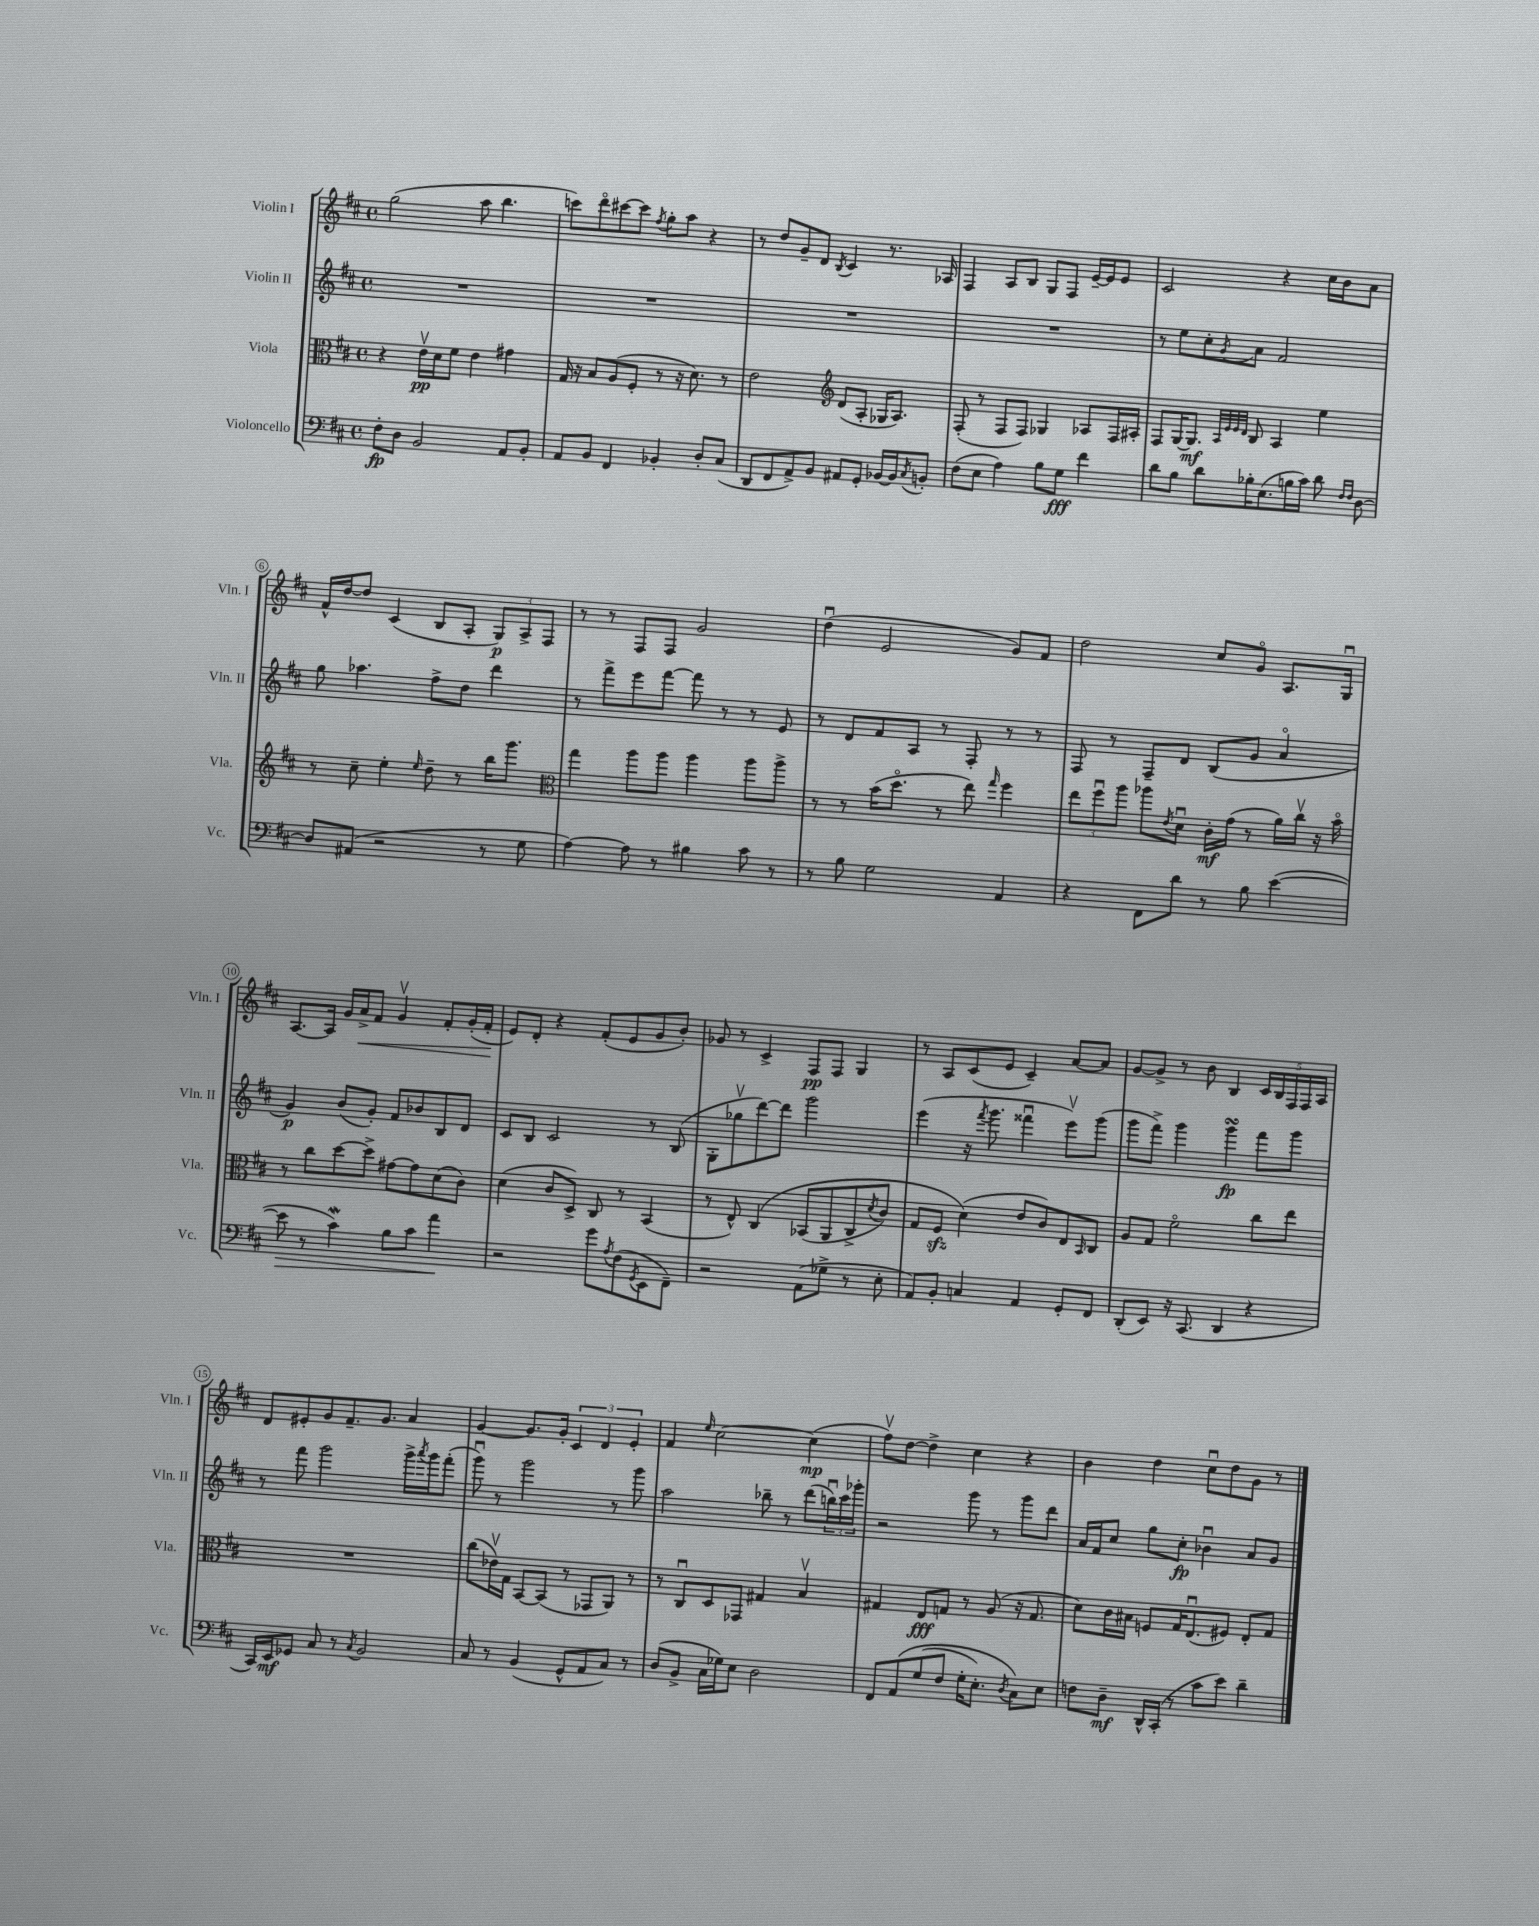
<<
\new StaffGroup <<
\new Staff = "s0" \with { instrumentName = "Violin I" shortInstrumentName = "Vln. I" } {
    \clef treble \key d \major \defaultTimeSignature \time 4/4
    g''2( a''8 b''4. |
    c'''8) d'''8\flageolet cis'''8~ cis'''8 \acciaccatura { fis''8 } g''8-. a''8 r4 |
    r8 d''8 g'8-- d'8 \acciaccatura { b8 } cis'4 r8. aes16 |
    fis4 a8 b8 g8 fis8 e'16~-- e'16 e'8 |
    cis'2 r4 cis''16 b'16 a'8 |
    fis'16-^ d''16~ d''8 cis'4( b8 a8-. \tuplet 3/2 { g8\p) a8-> fis8 } |
    r8 r8 fis8 fis8 g'2 |
    d''4\downbow( e'2 g'8) fis'8 |
    d''2 cis''8 g'8\flageolet a8. g16\downbow |
    a8.~ a16 g'16 a'16->\< fis'8 g'4\upbow fis'8-. g'16-.( fis'16-.\! |
    e'8) d'8-. r4 fis'8-.( e'8 g'8 b'8-.) |
    ges'8 r8 cis'4-> fis8\pp fis8 g4 |
    r8 a8 cis'8( e'8 cis'4--) a'8~ a'8 |
    g'8~ g'8-> r8 b'8 b4 \tuplet 5/4 { cis'16 b16 fis16 fis16 a16 } |
    d'8 eis'8-. g'8 fis'8.-- g'8. a'4 |
    g'4~ g'8. g'16-. \tuplet 3/2 { cis'4 d'4 e'4-. } |
    fis'4 \grace { e''16 } cis''2~ cis''4\mp( |
    fis''8\upbow) d''8~ d''4-> cis''4 r4 |
    b'4 d''4 cis''8\downbow d''8 g'8 r8 \bar "|." |
}
\new Staff = "s1" \with { instrumentName = "Violin II" shortInstrumentName = "Vln. II" } {
    \clef treble \key d \major \defaultTimeSignature \time 4/4
    R1 |
    R1 |
    R1 |
    R1 |
    r8 e''8 cis''8-. \acciaccatura { g'8 } a'8 fis'2 |
    g''8 aes''4. fis''8-> d''8 d'''4 |
    r8 fis'''8-> e'''8 fis'''8~ fis'''8 r8 r8 e'8 |
    r8 d'8 fis'8 a8 r8 fis8-. r8 r8 |
    fis8 r8 fis8-- d'8 b8( g'8 a'4\flageolet |
    g'4\p) b'8( g'8-.) fis'8 bes'8 b8 d'8 |
    cis'8 b8 cis'2 r8 b8( |
    g8-. ges''8\upbow d'''8~) d'''8 g'''2 |
    e'''4( r16 \acciaccatura { fis'''8 } g'''8. fisis'''4\downbow e'''8\upbow) g'''8( |
    g'''8 fis'''8->) g'''4 g'''4\turn\fp fis'''8 g'''8 |
    r8 fis'''8 g'''2 g'''16-> \acciaccatura { a'''8 } g'''16 fis'''8-.( |
    g'''8\downbow) r8 g'''2 r8 g'''8 |
    a''2 bes''8-- r8 d'''8( \tuplet 3/2 { b''16\downbow) cis'''16 ges'''16-. } |
    r2 g'''8 r8 g'''8 d'''8 |
    a'16 fis'16 cis''8 g''8 cis''8-.\fp bes'4\downbow a'8 g'8 \bar "|." |
}
\new Staff = "s2" \with { instrumentName = "Viola" shortInstrumentName = "Vla." } {
    \clef alto \key d \major \defaultTimeSignature \time 4/4
    r4 e'16\upbow\pp d'16 fis'8 e'4 gis'4 |
    g16 r16 b8 a8( fis8-. r8 r16 d'8.) r8 |
    e'2 \clef treble d'8( a8-. ges16 a8.) |
    fis8-.( r8 fis8 fis8) ges4 aes8 fis16 ais16-. |
    fis8 g16~ g8.\mf \grace { a32 e'32 e'32 d'32 } b8 a4 e''4 |
    r8 cis''8-- e''4-. \grace { e''16 } d''8-- r8 b''16 g'''8. |
    \clef alto g''4 a''8 a''8 a''4 a''8 a''8-> |
    r8 r8 b'16( d''8.\flageolet r8 e''8) \grace { g''16 } fis''4 |
    \tuplet 3/2 { e''8 fis''8\downbow a''8 } aes''8 \acciaccatura { e'8 } d'8\downbow cis'16-.\mf g'16( r8 a'16) cis''16\upbow r16 b'16\flageolet |
    r8 cis''8 d''8~ d''8-> gis'8~ gis'8 d'8( cis'8) |
    d'4( cis'8 d8->) cis8 r8 b,4( |
    r8 e8-^) cis4\( bes,8( a,8 cis8-> \acciaccatura { d'8 } cis'8) |
    g8 fis8\sfz d'4(\) e'8 cis'8) e8 \grace { b,16 } cis8 |
    a8 g8 fis'2\flageolet cis''8 e''8 |
    R1 |
    cis''8( ees'16\upbow) g16 b,8~ b,8( r8 ges,8 a,8) r8 |
    r8 cis8\downbow d8 ges,8 gis4 b4\upbow |
    gis4 e8\fff g8 r8 a8( r16 g8. |
    d'8) cis'16 bis16 f8 g16 e8.\downbow( fis8) e8-. g8 \bar "|." |
}
\new Staff = "s3" \with { instrumentName = "Violoncello" shortInstrumentName = "Vc." } {
    \clef bass \key d \major \defaultTimeSignature \time 4/4
    fis8-.\fp d8 b,2 a,8 b,8-. |
    a,8 b,8 fis,4 bes,4-. d8-. cis8( |
    d,8 fis,8 a,8->) b,8 ais,8 g,8-. bes,16~ bes,16 \acciaccatura { cis8 } b,8-. |
    fis8( e8 a4) b8 g8\fff fis'4 |
    d'8 b8 d'8 bes16-. e8.( b16 cis'16) d'8 \grace { fis16 fis16 } d8~ |
    d8 ais,8( r2 r8 g8 |
    a4~) a8 r8 bis4 cis'8 r8 |
    r8 b8 g2 a,4 |
    r4 fis,8 d'8 r8 b8 e'4~( |
    e'8\> r8 cis'4\mordent) b8 cis'8 a'4\! |
    r2 g'8 \acciaccatura { a8 } fis8( \acciaccatura { g,8 } e,8 fis,8--) |
    r2 a,8( ges8-> r8 e8-. |
    a,8) b,8-. c4 a,4 g,8-. fis,8 |
    d,8-.( e,8) r16 cis,8.( d,4 r4 |
    cis,16) e,16\mf ges,8 cis8 r8 \acciaccatura { cis8 } b,2 |
    cis8 r8 b,4( g,8-^ a,8 cis8) r8 |
    d8( b,8-> cis16 ges16) e8 d2 |
    fis,8 a,8\( g8( fis8 g16-. e8.-.) \acciaccatura { d8 } cis8\) e8 |
    f8 d8--\mf d,16-^ cis,16-.( r8 cis'8 e'8) d'4-- \bar "|." |
}
>>
>>
\layout { \context { \Score \override BarNumber.stencil = #(make-stencil-circler 0.1 0.3 ly:text-interface::print) } }
